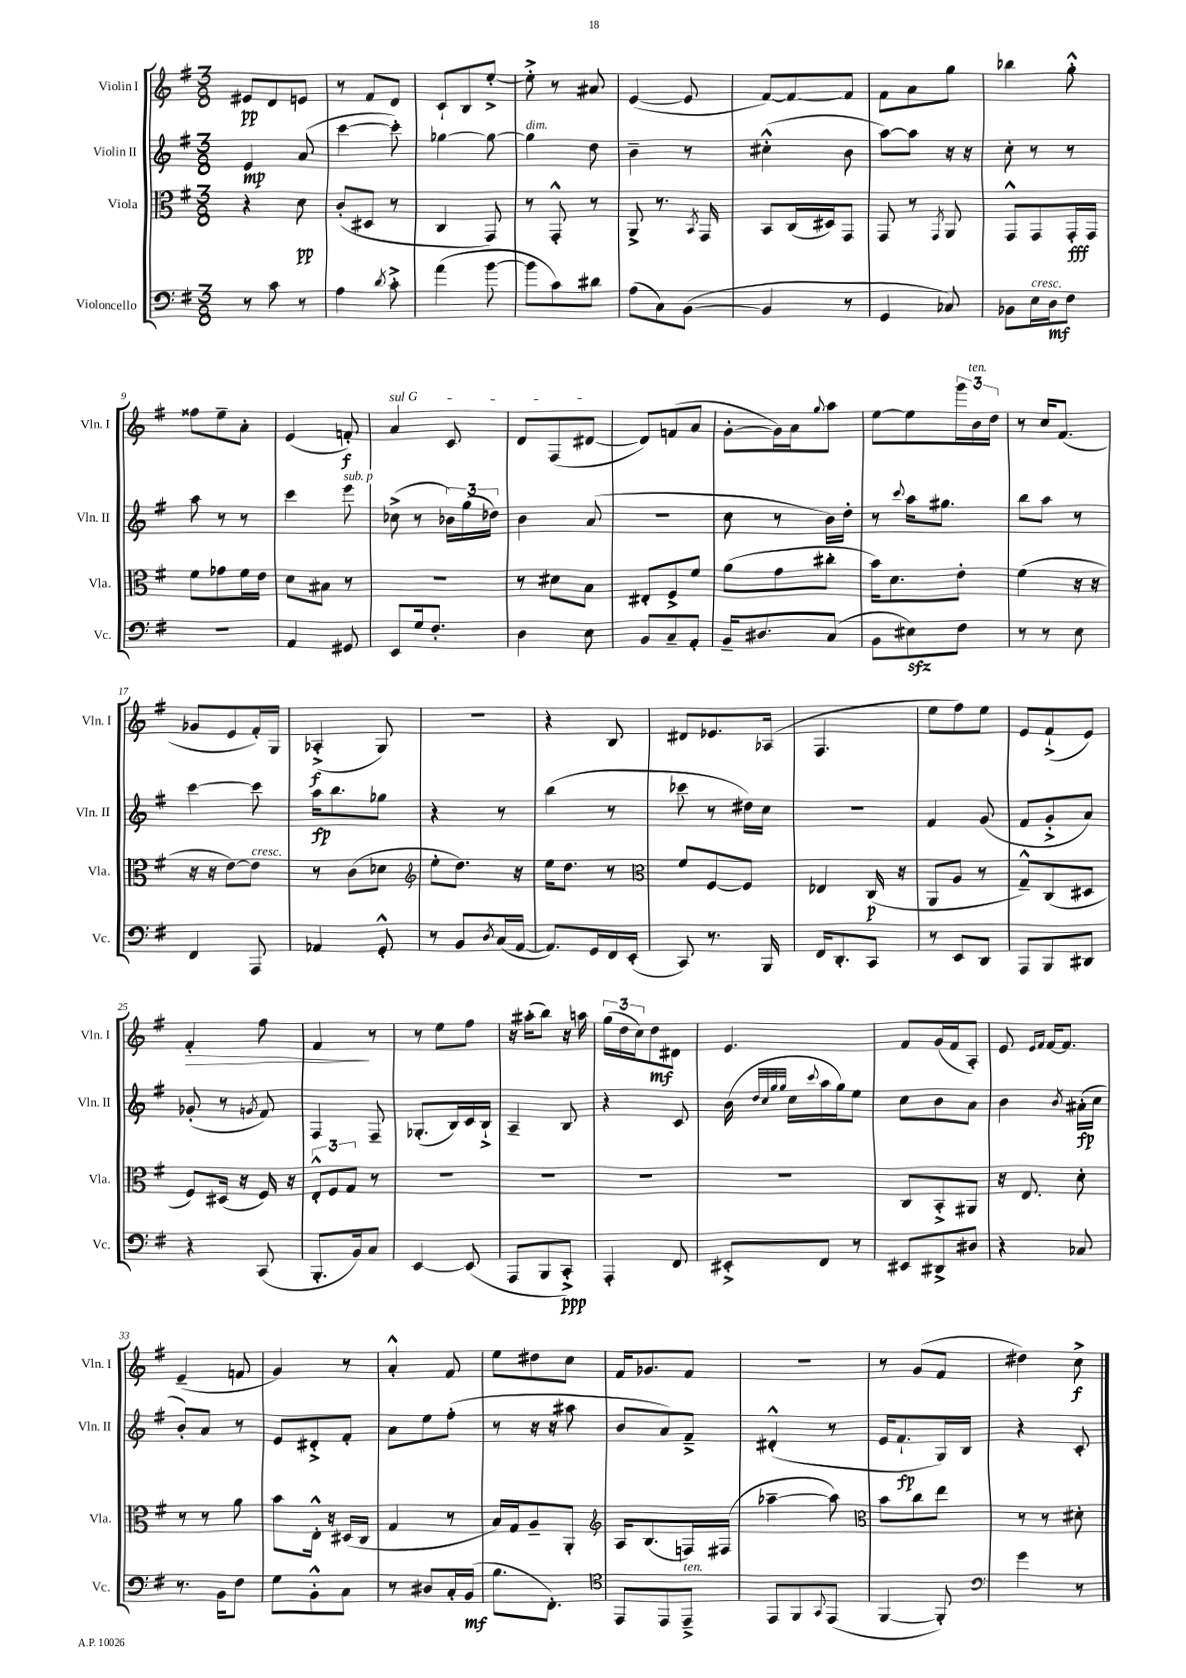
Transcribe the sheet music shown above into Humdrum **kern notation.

**kern	**kern	**kern	**kern
*staff4	*staff3	*staff2	*staff1
*clefF4	*clefC3	*clefG2	*clefG2
*k[f#]	*k[f#]	*k[f#]	*k[f#]
*M3/8	*M3/8	*M3/8	*M3/8
8r	4r	4e	8e#
8c	.	.	8d
8r	8d	(8a	8e
=	=	=	=
4A	(8c'	[4ccc	8r
.	8D#	.	8f#
8qd	.	.	.
8c'^	8r	8ccc'])	8d
=	=	=	=
(4a	4C	[4gg-	8c`
.	.	.	8B
[8b	8GG)	8gg-_	[8ee'^
=	=	=	=
8b]	8r	4gg-]	8ee'^]
8c)	8GG'^^	.	8r
8d#	8r	8dd	8a#
=	=	=	=
(8A	8AA^	4b~	([4e
8C)	8.r	.	.
([8BB	.	8r	8e]
.	8qBB	.	.
.	16GG	.	.
=	=	=	=
4BB]	8BB	(4cc#'^^	[8f#)
.	(16C	.	8f#_
.	16D#)	.	.
8r	8GG	8b	8f#]
=	=	=	=
4GG	8GG	[8aa)	8f#
.	8r	8aa]	8a
.	8qGG	.	.
8C-)	8AA	16r	8gg
.	.	16r	.
=	=	=	=
8BB-	8GG^^	8cc'	4bb-
16E	8GG	8r	.
16D	.	.	.
8F#	16GG'	8r	8gg'^^
.	16GG	.	.
=	=	=	=
4.r	8f#	8aa	8ff##
.	8g-	8r	8ee~
.	16f#	8r	8a'
.	16e	.	.
=	=	=	=
4AA	8d	4ccc	(4e
.	8B#	.	.
8GG#	8r	8eee	8f')
=	=	=	=
8EE	4.r	(8cc-^	4a
16G	.	8r	.
8.F#'	.	.	.
.	.	24b-)	8c
.	.	(24gg	.
.	.	24dd-)	.
=	=	=	=
4D	8r	4b	8d
.	8d#	.	(8F#
8E	8B	(8a	[8d#
=	=	=	=
8BB	8E#'	4.r	8d#])
8C~	8F#^	.	(8f
8AA'	8f#	.	8a
=	=	=	=
16BB~	(8a	8cc	[8g'
8.D#	.	.	.
.	8g	8r	16g])
.	.	.	16a
.	.	.	8qqgg
(8C	8cc#'	16b)	8aa
.	.	16dd'	.
=	=	=	=
8BB	16b)	8r	[8ee
.	8.d	.	.
.	.	8qqccc	.
8E#)	.	16aa	8ee]
.	.	8.gg#	.
8F#	8e'	.	24ggg
.	.	.	24b
.	.	.	24dd
=	=	=	=
8r	(4f#	8bb	8r
8r	.	8aa	16cc
.	.	.	(8.f#
8E	16r	8r	.
.	16r	.	.
=	=	=	=
4FF#	16r	[4ccc	8g-
.	16r	.	.
.	[8e)	.	8e
8AAA	8e]	8ccc]	16f#')
.	.	.	16G
=	=	=	=
4AA-	8r	16aa	(4A-'^
.	.	8.bb	.
.	(8c	.	.
8GG'^^	8d-	8gg-	8G)
=	=	=	=
*	*clefG2	*	*
8r	8ee'	4r	4.r
8BB	8.dd)	.	.
8qD	.	.	.
(16C	.	8r	.
[16AA	16r	.	.
=	=	=	=
8.AA])	16ee	(4bb	4r
.	8.dd	.	.
16GG	.	.	.
16FF#	8r	8r	8B
(16EE'	.	.	.
=	=	=	=
*	*clefC3	*	*
8CC)	8f#	8ccc-	8d#
8.r	[8F#	8r	8.e-
.	8F#]	16dd#)	.
16BBB	.	16cc	(16A-
=	=	=	=
16FF#	4E-	4.r	4.F#
8.DD'	.	.	.
8CC	(16C	.	.
.	16r	.	.
=	=	=	=
8r	8AA	4f#	8ee
8EE	8A	.	8ff#)
8DD	8r	(8g	8ee
=	=	=	=
8AAA	8G~^^)	8f#	8e
8BBB	(8C	8g'^	(8f#`^
8DD#	8D#	8a)	8e)
=	=	=	=
4r	8F#)	(8g-'	4f#'
.	(16D#	8r	.
.	16r	.	.
.	.	8qg	.
(8CC	16F#)	8f#)	8ff#
.	16r	.	.
=	=	=	=
8.BBB'	12E'^^	4F#	4f#
.	12F#	.	.
.	12G	.	.
16BB)	.	.	.
8C	8r	8F#~	8r
=	=	=	=
[4EE	4.r	(8.G-'	8r
.	.	.	8ee
.	.	16B)	.
(8EE]	.	16c	8ff#
.	.	16B`^	.
=	=	=	=
8AAA	4.r	4A~	16r
.	.	.	(16aa#'
8BBB	.	.	8bb)
8CC'^)	.	8B	16r
.	.	.	16aa
=	=	=	=
4AAA'	4.r	4r	(24gg
.	.	.	24dd
.	.	.	24cc)
.	.	.	8dd
8FF#	.	8c	8d#
=	=	=	=
8EE#'^	4.r	(16b	4.e
.	.	32qqdd	.
.	.	32qqcc	.
.	.	32qqgg	.
.	.	32qqgg	.
.	.	16cc	.
.	.	8qqccc	.
8FF#	.	16aa	.
.	.	16gg)	.
8r	.	8ee	.
=	=	=	=
8EE#	8C	8cc	8f#
8DD#^	8BB'^	8b	(16g
.	.	.	16f#
8D#	8AA#	8a	8A')
=	=	=	=
4r	16r	4b	8e
.	8.E	.	.
.	.	.	16qqe
.	.	.	16qqf#
.	.	.	[16f#
.	.	.	8.f#]
.	.	8qb	.
8C-	8d'	(16a#'	.
.	.	16cc	.
=	=	=	=
8.r	8r	8b')	(4e~
.	8r	8a	.
16BB	.	.	.
8F#	8a	8r	8f
=	=	=	=
8G	8b	8e	4g)
8BB'^^	16E'^^	8d#'^	.
.	16r	.	.
8C	(16D#	8f#'	8r
.	16C	.	.
=	=	=	=
8r	4G	8a	4a'^^
8D#	.	8ee	.
16C'	8r	(8ff#'	8f#
(16BB	.	.	.
=	=	=	=
8.B	16B)	8r	8ee
.	16G	.	.
.	8A~	16r	8dd#
8.FF#')	.	16r	.
.	8AA'	8aa#	8cc
=	=	=	=
*clefC4	*clefG2	*	*
8EE	16A	8b	16f#
.	(8.B	.	8.g-
8EE	.	8a)	.
8EE~^	16F)	8f#~^	8f#
.	(16F#	.	.
=	=	=	=
8EE	[4aa-~	(4d#'^^	4.r
8FF#	.	.	.
8qqGG	.	.	.
(8EE	8aa-])	8r	.
=	=	=	=
*	*clefC3	*	*
[4FF#	8b	16e	8r
.	.	8.f#`	.
.	8cc	.	(8g
8FF#'])	8ee	16G)	8f#
.	.	16B	.
=	=	=	=
*clefF4	*	*	*
4g	8r	4r	4dd#)
.	8r	.	.
8r	8d#'	8c'	8cc^
==	==	==	==
*-	*-	*-	*-
